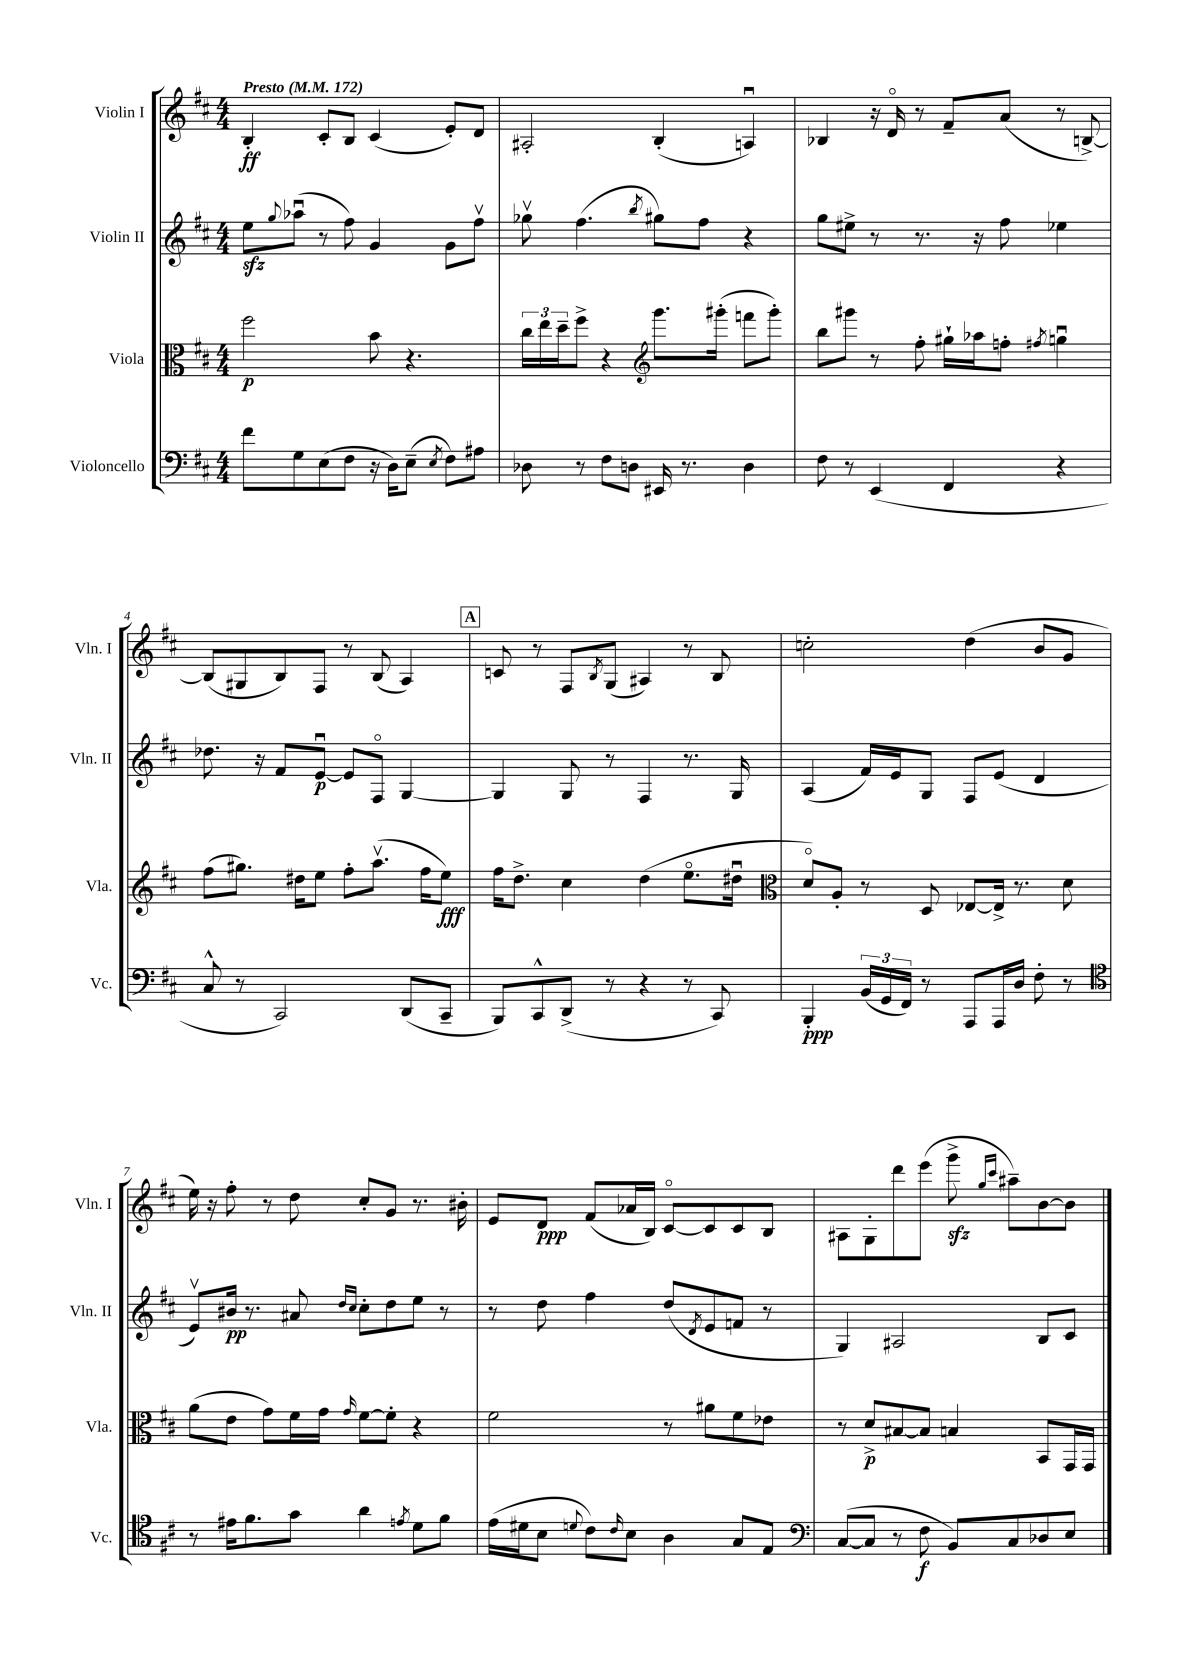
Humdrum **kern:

**kern	**kern	**kern	**kern
*staff4	*staff3	*staff2	*staff1
*clefF4	*clefC3	*clefG2	*clefG2
*k[f#c#]	*k[f#c#]	*k[f#c#]	*k[f#c#]
*M4/4	*M4/4	*M4/4	*M4/4
*MM172	*MM172	*MM172	*MM172
8f#	2ff#	8ee	4B'
.	.	8qqgg	.
8G	.	(8aa-u	.
(8E	.	8r	8c#'
8F#	.	8ff#)	8B
16r	8b	4g	(4c#
16D)	.	.	.
(8E~	4.r	.	.
8qE	.	.	.
8F#)	.	8g	8e')
8A#	.	8ff#v	8d
=	=	=	=
8D-	24cc#	8gg-v	2A#'
.	24ee	.	.
.	24dd~	.	.
8r	8ff#^	(4.ff#	.
8F#	4r	.	.
8D	.	.	.
*	*clefG2	*	*
.	.	8qbb	.
16EE#	8.ggg	8gg#)	(4B'
8.r	.	.	.
.	.	8ff#	.
.	(16ggg#'	.	.
4D	8fff	4r	4Au)
.	8ggg#')	.	.
=	=	=	=
8F#	8bb	8gg	4B-
8r	8ggg#	8ee#^	.
(4EE	8r	8r	16r
.	.	.	16do
.	8ff#'	8.r	8r
4FF#	16gg#`	.	8f#~
.	16aa-	16r	.
.	8ff'	8ff#	(8a
.	8qff#	.	.
4r	4ggu	4ee-	8r
.	.	.	[8B^)
=	=	=	=
8C#^^	(8ff#	8.dd-	(8B]
8r	8.gg#)	.	8G#
.	.	16r	.
2CC#)	.	8f#	8B)
.	16dd#	.	.
.	8ee	[8eu	8F#
.	8ff#'	8e]	8r
.	(8.aav	8F#o	(8B
(8DD	.	[4G	4A)
.	16ff#	.	.
8CC#~	8ee)	.	.
=	=	=	=
8BBB)	16ff#	4G]	8c
.	8.dd^	.	.
8CC#^^	.	.	8r
(8DD^	4cc#	8G	8F#
.	.	.	8qB
8r	.	8r	(8G
4r	(4dd	4F#	4A#)
8r	8.eeo	8.r	8r
8CC#)	.	.	8B
.	16dd#u	16G	.
=	=	=	=
*	*clefC3	*	*
4BBB'	8do)	(4A	2cc'
.	8A'	.	.
(24BB	8r	16f#)	.
24GG	.	.	.
.	.	16e	.
24FF#)	.	.	.
8r	8D	8G	.
8AAA	[8E-	8F#	(4dd
16AAA	16E-^]	(8e	.
16D	8.r	.	.
8F#'	.	4d	8b
8r	8d	.	8g
=	=	=	=
*clefC4	*	*	*
8r	(8a	8ev)	16ee)
.	.	.	16r
16e#	8e	16b#	8ff#'
8.f#	.	8.r	.
.	8g)	.	8r
8g	16f#	8a#	8dd
.	16g	.	.
.	.	16qqdd	.
.	16qqg	16qqcc#	.
4a	[8f#	8cc#'	8cc#'
.	8f#']	8dd	8g
8qe	.	.	.
8d	4r	8ee	8.r
8f#	.	8r	.
.	.	.	16b#'
=	=	=	=
(16e	2f#	8r	8e
16d#	.	.	.
8B	.	8dd	8d
8qqd	.	.	.
8c#)	.	4ff#	(8f#
16qqc#	.	.	.
8B	.	.	16a-
.	.	.	16B)
4A	8r	(8dd	[8c#o
.	.	8qd	.
.	8a#	8e	8c#]
8G	8f#	8f	8c#
8E	8e-	8r	8B
=	=	=	=
*clefF4	*	*	*
([8C#	8r	4G)	8A#
8C#]	8d^	.	8G'
8r	[8B#	2A#	8ddd
8F#	8B#]	.	(8eee
8BB)	4B	.	8ggg^
.	.	.	16qqgg
.	.	.	16qqccc#
8C#	.	.	8aa#~)
8D-	8BB	8B	[8b
8E	16GG	8c#	8b]
.	16GG	.	.
==	==	==	==
*-	*-	*-	*-
